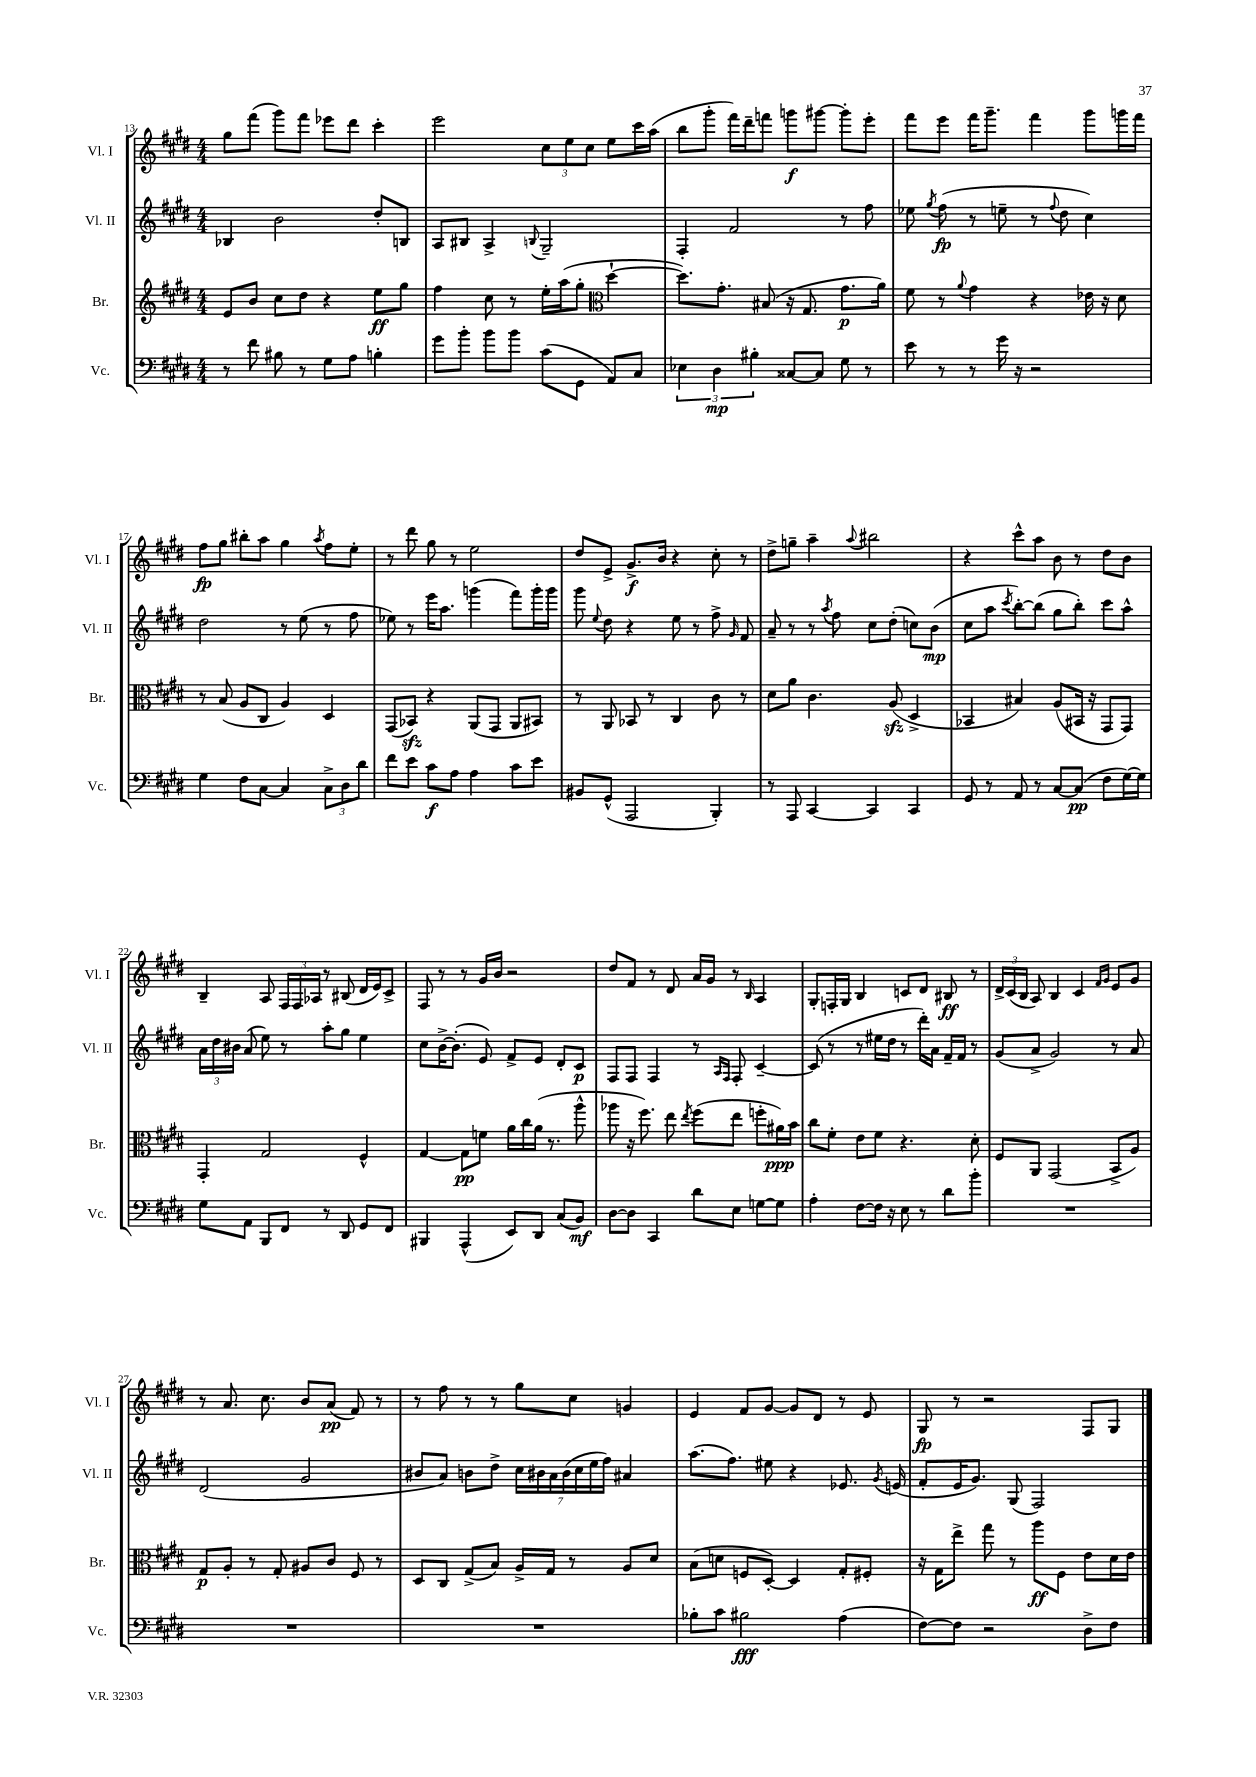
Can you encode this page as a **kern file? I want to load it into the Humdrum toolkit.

**kern	**dynam	**kern	**dynam	**kern	**dynam	**kern	**dynam
*part4	*part4	*part3	*part3	*part2	*part2	*part1	*part1
*staff4	*staff4	*staff3	*staff3	*staff2	*staff2	*staff1	*staff1
*I"Vc.	*	*I"Br.	*	*I"Vl. II	*	*I"Vl. I	*
*I'Vc.	*	*I'Br.	*	*I'Vl. II	*	*I'Vl. I	*
*clefF4	*	*clefG2	*	*clefG2	*	*clefG2	*
*k[f#c#g#d#]	*	*k[f#c#g#d#]	*	*k[f#c#g#d#]	*	*k[f#c#g#d#]	*
*M4/4	*	*M4/4	*	*M4/4	*	*M4/4	*
=13	=13	=13	=13	=13	=13	=13	=13
8r	.	8e/L	.	4B-X/	.	8gg#\L	.
8f#\	.	8b/J	.	.	.	(8fff#\J	.
8B#X\	.	8cc#\L	.	2b\	.	8ggg#\L)	.
8r	.	8dd#\J	.	.	.	8fff#\J	.
8G#\L	.	4r	.	.	.	8eee-X\L	.
8A\J	.	.	.	.	.	8ddd#\J	.
4Bn'\	.	8ee\L	ff	8dd#'/L	.	4ccc#'\	.
.	.	8gg#\J	.	8Bn/J	.	.	.
=14	=14	=14	=14	=14	=14	=14	=14
8g#\L	.	4ff#\	.	8A/L	.	2eee\	.
8b'\J	.	.	.	8B#X/J	.	.	.
8b\L	.	8cc#\	.	4A^/	.	.	.
8b\J	.	8r	.	.	.	.	.
.	.	.	.	8qqBn/	.	.	.
(8c#\L	.	16ee'\LL	.	2G#~/	.	12cc#\L	.
.	.	(16aa\J	.	.	.	.	.
.	.	.	.	.	.	12ee\	.
8GG#\J	.	8gg#'\J	.	.	.	.	.
.	.	.	.	.	.	12cc#\J	.
*	*	*clefC3	*	*	*	*	*
8AA/L)	.	[4dd#`\	.	.	.	8ee\L	.
8C#/J	.	.	.	.	.	16ccc#\L	.
.	.	.	.	.	.	(16aa\JJ	.
=15	=15	=15	=15	=15	=15	=15	=15
6E-X\	.	8.dd#\L])	.	4F#'/	.	8bb\L	.
.	.	.	.	.	.	8ggg#'\J	.
6D#\	mp	.	.	.	.	.	.
.	.	8.g#'\J	.	.	.	.	.
.	.	.	.	2f#/	.	16fff#\LL)	.
.	.	.	.	.	.	16ddd#~\J	.
6B#X'\	.	.	.	.	.	.	.
.	.	(8B#X/	.	.	.	8fffn\J	.
[8C##X/L	.	16r	.	.	.	8gggn\L	f
.	.	8.G#/	.	.	.	.	.
8C##/J]	.	.	.	.	.	[8ggg#X\J	.
8G#\	.	8.g#\L	p	8r	.	8ggg#'\L]	.
8r	.	.	.	8ff#\	.	8eee'\J	.
.	.	16a\Jk)	.	.	.	.	.
=16	=16	=16	=16	=16	=16	=16	=16
8e\	.	8f#\	.	8ee-X\	.	8fff#\L	.
.	.	.	.	8qgg#/	.	.	.
8r	.	8r	.	(8ff#\	fp	8eee\J	.
.	.	8qqa/	.	.	.	.	.
8r	.	4g#\	.	8r	.	16fff#\KL	.
.	.	.	.	.	.	8.ggg#~\J	.
16g#\	.	.	.	8een~\	.	.	.
16r	.	.	.	.	.	.	.
2r	.	4r	.	8r	.	4fff#\	.
.	.	.	.	8qqff#/	.	.	.
.	.	.	.	8dd#\	.	.	.
.	.	16e-X\	.	4cc#\)	.	8ggg#\L	.
.	.	16r	.	.	.	.	.
.	.	8d#\	.	.	.	16gggn\L	.
.	.	.	.	.	.	16fff#\JJ	.
!!LO:LB:g=z
=17	=17	=17	=17	=17	=17	=17	=17
4G#\	.	8r	.	2dd#\	.	8ff#\L	fp
.	.	(8B/	.	.	.	8gg#\J	.
8F#\L	.	8A/L	.	.	.	8bb#X'\L	.
[8C#\J	.	8C#/J	.	.	.	8aa\J	.
4C#/]	.	4A/)	.	8r	.	4gg#\	.
.	.	.	.	(8ee\	.	.	.
.	.	.	.	.	.	8qaa/	.
12C#^\L	.	4D#/	.	8r	.	8ff#\L	.
12D#\	.	.	.	.	.	.	.
.	.	.	.	8ff#\	.	8ee'\J	.
12d#\J	.	.	.	.	.	.	.
=18	=18	=18	=18	=18	=18	=18	=18
8f#\L	.	(8GG#/L	.	8ee-X\)	.	8r	.
8e\J	.	8BB-Xzz/J)	.	8r	.	8ddd#\	.
8c#\L	f	4r	.	16eee\KL	.	8gg#\	.
.	.	.	.	8.aa\J	.	.	.
8A\J	.	.	.	.	.	8r	.
4A\	.	(8AA/L	.	(4gggn\	.	2ee\	.
.	.	8GG#/J	.	.	.	.	.
8c#\L	.	8AA/L	.	8fff#\L)	.	.	.
8e\J	.	8BB#X/J)	.	16ggg'\L	.	.	.
.	.	.	.	16ggg\JJ	.	.	.
=19	=19	=19	=19	=19	=19	=19	=19
8BB#X/L	.	8r	.	8ggg#\	.	8dd#/L	.
.	.	.	.	8qqee/	.	.	.
(8GG#^^/J	.	8AA/	.	8dd#\	.	8e^/J	.
2AAA/	.	8BB-X/	.	4r	.	8.g#^/L	f
.	.	8r	.	.	.	.	.
.	.	.	.	.	.	16b/Jk	.
.	.	4C#/	.	8ee\	.	4r	.
.	.	.	.	8r	.	.	.
4BBB'/)	.	8c#\	.	8ff#^\	.	8cc#'\	.
.	.	.	.	16qqg#/	.	.	.
.	.	8r	.	8f#/	.	8r	.
=20	=20	=20	=20	=20	=20	=20	=20
8r	.	8d#\L	.	8a~/	.	8dd#^\L	.
8AAA/	.	8a\J	.	8r	.	8ggn~\J	.
[4CC#/	.	4.c#\	.	8r	.	4aa~\	.
.	.	.	.	8qaa/	.	.	.
.	.	.	.	8ff#\	.	.	.
.	.	.	.	.	.	8qqaa/	.
4CC#/]	.	.	.	8cc#\L	.	2bb#X\	.
.	.	(8Azz/	.	(8dd#'\J	.	.	.
4CC#/	.	4D#^/	.	8ccn\L)	.	.	.
.	.	.	.	(8b\J	mp	.	.
=21	=21	=21	=21	=21	=21	=21	=21
8GG#/	.	4BB-X/	.	8cc#\L	.	4r	.
8r	.	.	.	8aa\J	.	.	.
.	.	.	.	8qccc#/	.	.	.
8AA/	.	4B#X/)	.	[8bb'\L)	.	8ccc#^^\L	.
8r	.	.	.	(8bb\J]	.	8aa\J	.
[8C#/L	.	(8A/L	.	8gg#\L	.	8b\	.
(8C#/J]	pp	16BB#X/Jk	.	8bb'\J)	.	8r	.
.	.	16r	.	.	.	.	.
8F#\L	.	8GG#/L	.	8ccc#\L	.	8dd#\L	.
[16G#\L)	.	8GG#/J)	.	8aa^^\J	.	8b\J	.
16G#\JJ]	.	.	.	.	.	.	.
!!LO:LB:g=z
=22	=22	=22	=22	=22	=22	=22	=22
8G#\L	.	4GG#'/	.	24a\LL	.	4B~/	.
.	.	.	.	24dd#\	.	.	.
.	.	.	.	24b#X\JJ	.	.	.
8AA\J	.	.	.	(8a/	.	.	.
8BBB/L	.	2G#/	.	8ee\)	.	8A/	.
8FF#/J	.	.	.	8r	.	24F#/LL	.
.	.	.	.	.	.	24F#/	.
.	.	.	.	.	.	24A-X/JJ	.
8r	.	.	.	8aa'\L	.	8r	.
8DD#/	.	.	.	8gg#\J	.	(8B#X/	.
8GG#/L	.	4F#^^/	.	4ee\	.	16d#/LL	.
.	.	.	.	.	.	16e/J)	.
8FF#/J	.	.	.	.	.	8c#^/J	.
=23	=23	=23	=23	=23	=23	=23	=23
4BBB#X/	.	[4G#/	.	8cc#\L	.	8F#/	.
.	.	.	.	[16b^\K	.	8r	.
.	.	.	.	(8.b'\J]	.	.	.
(4AAA^^/	.	8G#\L]	pp	.	.	8r	.
.	.	8fn\J	.	8e/)	.	16g#/LL	.
.	.	.	.	.	.	16b/JJ	.
8EE/L)	.	16a\LL	.	8f#^/L	.	2r	.
.	.	16cc#\	.	.	.	.	.
8DD#/J	.	(16a\JJ	.	8e/J	.	.	.
.	.	8.r	.	.	.	.	.
(8C#/L	.	.	.	8d#'/L	.	.	.
8BB/J)	mf	8aa^^\	.	8c#/J	p	.	.
=24	=24	=24	=24	=24	=24	=24	=24
[8D#\L	.	8aa-X\	.	8F#/L	.	8dd#/L	.
8D#\J]	.	16r	.	8F#/J	.	8f#/J	.
.	.	8.ff#\)	.	.	.	.	.
4CC#/	.	.	.	4F#/	.	8r	.
.	.	8ee\	.	.	.	8d#/	.
.	.	8qee/	.	.	.	.	.
8d#\L	.	(8ff#\L	.	8r	.	16a/LL	.
.	.	.	.	.	.	16g#/JJ	.
.	.	.	.	16qqA/LL	.	.	.
.	.	.	.	16qqF#/JJ	.	.	.
8E\J	.	8ee\J	.	8F#'/	.	8r	.
.	.	.	.	.	.	16qqB/	.
[8Gn\L	.	8ffn'\L	.	[4c#~/	.	4A/	.
8G\J]	.	16a#X\L)	ppp	.	.	.	.
.	.	16b\JJ	.	.	.	.	.
=25	=25	=25	=25	=25	=25	=25	=25
4A'\	.	8cc#\L	.	(8c#/]	.	8G#'/L	.
.	.	8f#'\J	.	8r	.	16Fn'/L	.
.	.	.	.	.	.	16G#/JJ	.
[8F#\L	.	8e\L	.	8r	.	4B/	.
16F#\Jk]	.	8f#\J	.	16ee#X\LL	.	.	.
16r	.	.	.	16dd#\JJ	.	.	.
8E\	.	4.r	.	8r	.	8cn/L	.
8r	.	.	.	16ddd#'\LL)	.	8d#/J	.
.	.	.	.	16a\JJ	.	.	.
8d#\L	.	.	.	16f#~/LL	.	8B#X/	ff
.	.	.	.	16f#/JJ	.	.	.
8b'\J	.	8d#'\	.	8r	.	8r	.
=26	=26	=26	=26	=26	=26	=26	=26
1r	.	8F#/L	.	(8g#/L	.	24d#^/LL	.
.	.	.	.	.	.	(24c#/	.
.	.	.	.	.	.	24B/JJ	.
.	.	8AA/J	.	8a^/J	.	8A/)	.
.	.	(2GG#/	.	2g#/)	.	4B/	.
.	.	.	.	.	.	4c#/	.
.	.	.	.	.	.	16qqf#/LL	.
.	.	.	.	.	.	16qqg#/JJ	.
.	.	8BB^/L	.	8r	.	8e/L	.
.	.	8A/J)	.	8a/	.	8g#/J	.
!!LO:LB:g=z
=27	=27	=27	=27	=27	=27	=27	=27
1r	.	8G#/L	p	(2d#/	.	8r	.
.	.	8A'/J	.	.	.	8.a/	.
.	.	8r	.	.	.	.	.
.	.	.	.	.	.	8.cc#\	.
.	.	8G#'/	.	.	.	.	.
.	.	8A#X/L	.	2g#/	.	8b/L	.
.	.	8c#/J	.	.	.	(8a/J	pp
.	.	8F#/	.	.	.	8f#/)	.
.	.	8r	.	.	.	8r	.
=28	=28	=28	=28	=28	=28	=28	=28
1r	.	8D#/L	.	8b#X/L	.	8r	.
.	.	8C#/J	.	8a/J)	.	8ff#\	.
.	.	(8G#^/L	.	8bn\L	.	8r	.
.	.	8B/J)	.	8dd#^\J	.	8r	.
.	.	16A^/LL	.	28cc#\LL	.	8gg#\L	.
.	.	.	.	28b#X\	.	.	.
.	.	16G#/JJ	.	.	.	.	.
.	.	.	.	28a\	.	.	.
.	.	.	.	(28b#\	.	.	.
.	.	8r	.	.	.	8cc#\J	.
.	.	.	.	28cc#\	.	.	.
.	.	.	.	28ee\	.	.	.
.	.	.	.	28ff#\JJ)	.	.	.
.	.	8A/L	.	4a#X/	.	4gn/	.
.	.	8d#/J	.	.	.	.	.
=29	=29	=29	=29	=29	=29	=29	=29
8B-X'\L	.	(8B\L	.	(8.aa\L	.	4e/	.
8c#\J	.	8dn\J	.	.	.	.	.
.	.	.	.	8.ff#\J)	.	.	.
2B#X\	fff	8Fn/L	.	.	.	8f#/L	.
.	.	[8D#'/J)	.	8ee#X\	.	[8g#/J	.
.	.	4D#/]	.	4r	.	8g#/L]	.
.	.	.	.	.	.	8d#/J	.
(4A\	.	8G#'/L	.	8.e-X/	.	8r	.
.	.	8F#X'/J	.	.	.	8e/	.
.	.	.	.	8qg#/	.	.	.
.	.	.	.	(16en/	.	.	.
=30	=30	=30	=30	=30	=30	=30	=30
[8F#\L)	.	16r	.	8f#'/L	.	8G#/	fp
.	.	16G#\KL	.	.	.	.	.
8F#\J]	.	8ee^\J	.	16e/K	.	8r	.
.	.	.	.	8.g#/J)	.	.	.
2r	.	8gg#\	.	.	.	2r	.
.	.	8r	.	(8G#/	.	.	.
.	.	8aa\L	ff	2F#/)	.	.	.
.	.	8F#\J	.	.	.	.	.
8D#^\L	.	8e\L	.	.	.	8F#/L	.
8F#\J	.	16d#\L	.	.	.	8G#/J	.
.	.	16e\JJ	.	.	.	.	.
==	==	==	==	==	==	==	==
*-	*-	*-	*-	*-	*-	*-	*-
